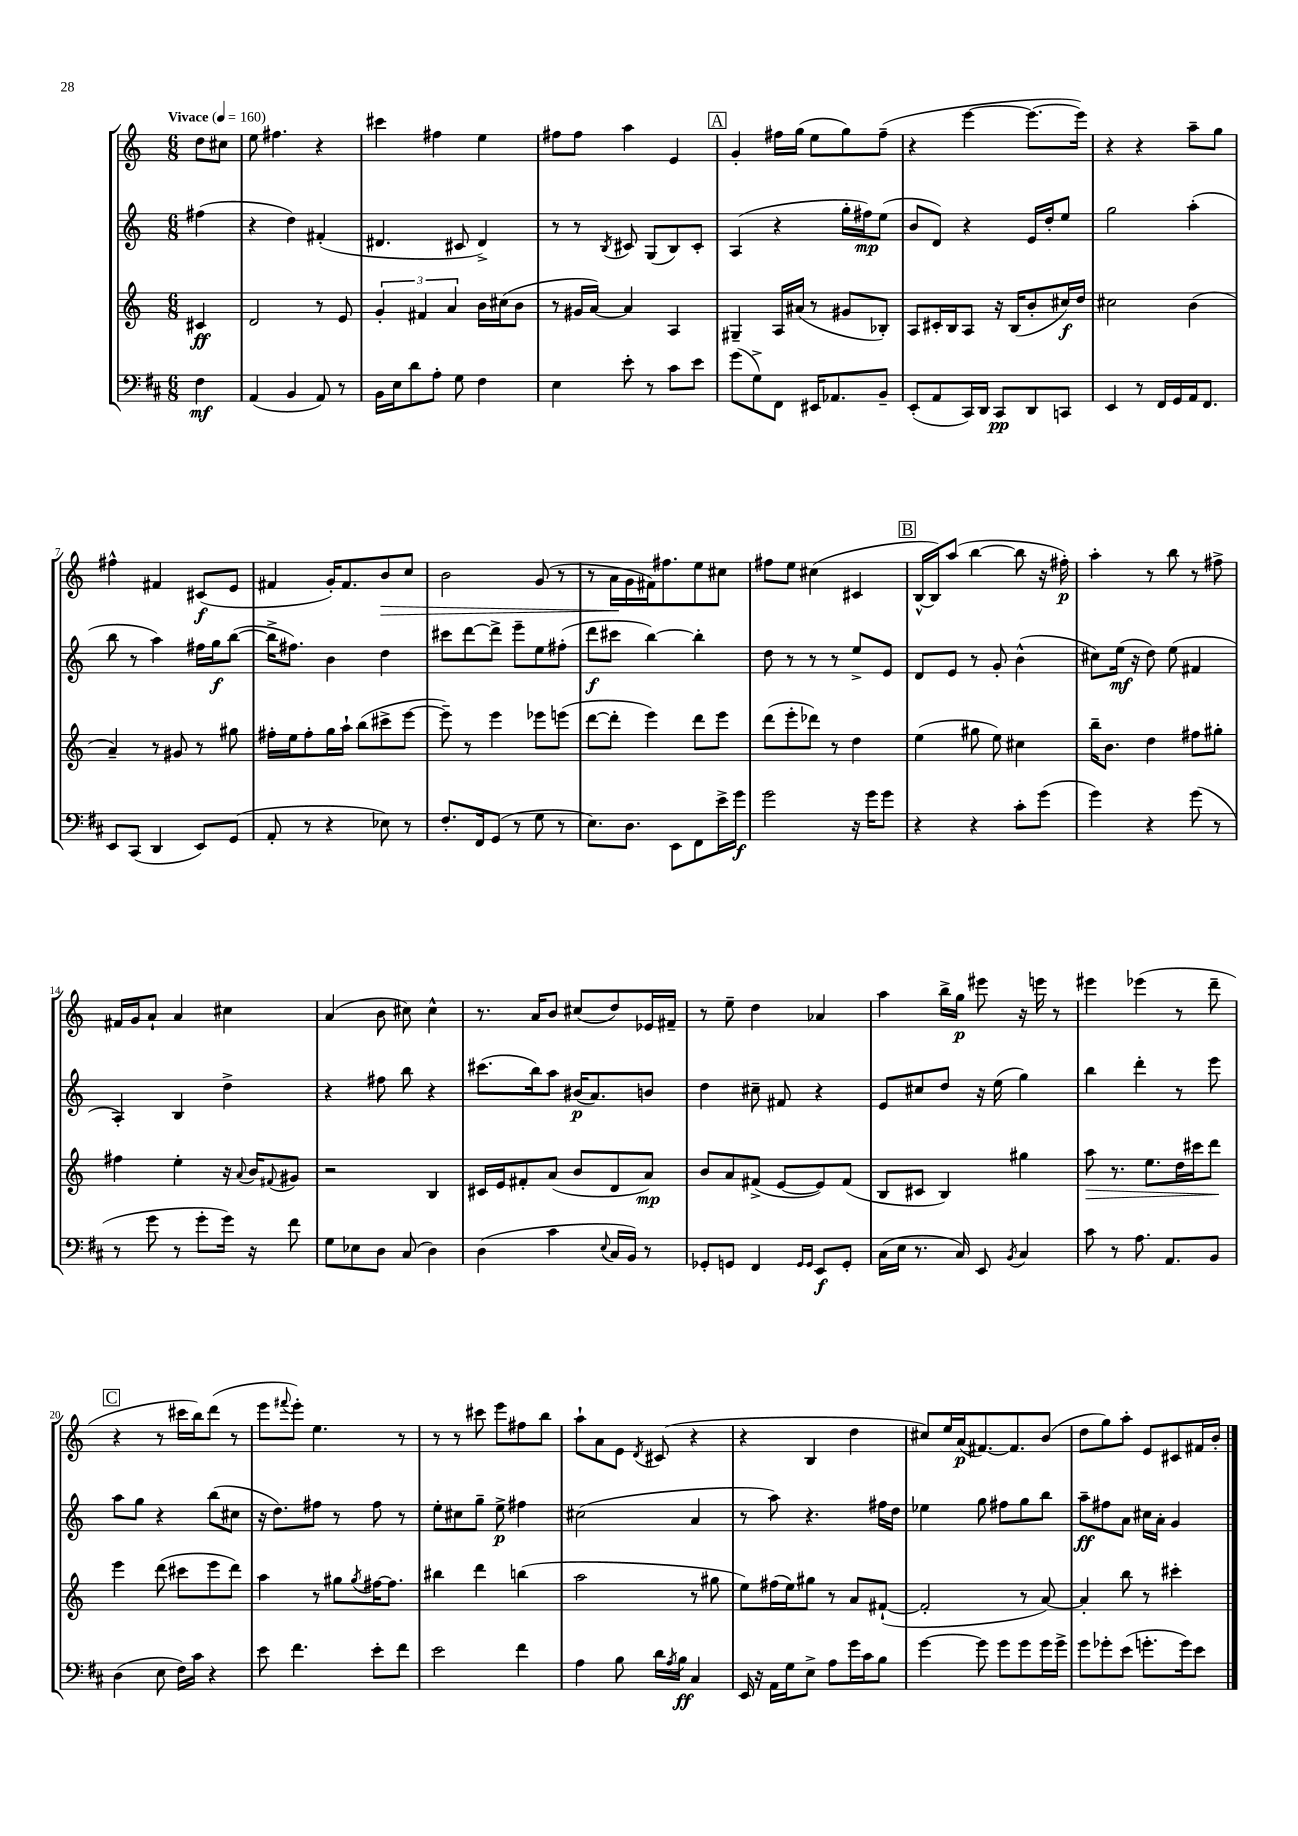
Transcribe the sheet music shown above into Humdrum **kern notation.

**kern	**dynam	**kern	**dynam	**kern	**dynam	**kern	**dynam
*part4	*part4	*part3	*part3	*part2	*part2	*part1	*part1
*staff4	*staff4	*staff3	*staff3	*staff2	*staff2	*staff1	*staff1
*clefF4	*	*clefG2	*	*clefG2	*	*clefG2	*
*k[f#c#]	*	*k[]	*	*k[]	*	*k[]	*
*M6/8	*	*M6/8	*	*M6/8	*	*M6/8	*
*MM160	*	*MM160	*	*MM160	*	*MM160	*
=	=	=	=	=	=	=	=
!	!	!	!	!	!	!LO:TX:a:B:t=Vivace	!
4F#\	mf	4c#X/	ff	(4ff#X\	.	8dd\L	.
.	.	.	.	.	.	8cc#X\J	.
=1	=1	=1	=1	=1	=1	=1	=1
(4AA/	.	2d/	.	4r	.	8ee\	.
.	.	.	.	.	.	4.ff#X\	.
4BB/	.	.	.	4dd\)	.	.	.
8AA/)	.	8r	.	(4f#X'/	.	4r	.
8r	.	8e/	.	.	.	.	.
=2	=2	=2	=2	=2	=2	=2	=2
16BB\LL	.	6g'/	.	4.d#X/	.	4ccc#X\	.
16E\J	.	.	.	.	.	.	.
8d\	.	.	.	.	.	.	.
.	.	6f#X/	.	.	.	.	.
8A'\J	.	.	.	.	.	4ff#X\	.
.	.	6a/	.	.	.	.	.
8G\	.	.	.	8c#X/	.	.	.
4F#\	.	16b\LL	.	4d#^/)	.	4ee\	.
.	.	(16cc#X\J	.	.	.	.	.
.	.	8b\J	.	.	.	.	.
=3	=3	=3	=3	=3	=3	=3	=3
4E\	.	8r	.	8r	.	8ff#X\L	.
.	.	16g#X/LL	.	8r	.	8ff#\J	.
.	.	[16a/JJ)	.	.	.	.	.
.	.	.	.	8qB/	.	.	.
8e'\	.	4a/]	.	8c#X/	.	4aa\	.
8r	.	.	.	(8G/L	.	.	.
8c#\L	.	4A/	.	8B/)	.	4e/	.
8e\J	.	.	.	8c#'/J	.	.	.
!!LO:REH:place=s1:t=A
=4	=4	=4	=4	=4	=4	=4	=4
(8g\L	.	4G#X~/	.	(4A/	.	4g'/	.
8G^\)	.	.	.	.	.	.	.
8FF#\J	.	16A/LL	.	4r	.	16ff#X\LL	.
.	.	(16a#X/JJ	.	.	.	(16gg\JJ	.
16EE#X/KL	.	8r	.	.	.	8ee\L	.
8.AA-X/	.	.	.	.	.	.	.
.	.	8g#X/L	.	16gg'\LL	.	8gg\)	.
.	.	.	.	16ff#X\J)	mp	.	.
8BB~/J	.	8B-X'/J)	.	(8ee\J	.	(8ff#~\J	.
=5	=5	=5	=5	=5	=5	=5	=5
(8EE'/L	.	8A/L	.	8b/L	.	4r	.
8AA/	.	16c#X'/L	.	8d/J)	.	.	.
.	.	16B/J	.	.	.	.	.
16CC#/L)	.	8A/J	.	4r	.	[4eee\	.
16DD/JJ	.	.	.	.	.	.	.
8CC#/L	pp	16r	.	.	.	.	.
.	.	(16B/KL	.	.	.	.	.
8DD/	.	8b'/	.	16e/LL	.	8.eee\L_	.
.	.	.	.	16dd'/J	.	.	.
8CCn/J	.	16cc#X/L)	f	8ee/J	.	.	.
.	.	16dd/JJ	.	.	.	16eee\Jk])	.
=6	=6	=6	=6	=6	=6	=6	=6
4EE/	.	2cc#X\	.	2gg\	.	4r	.
8r	.	.	.	.	.	4r	.
16FF#/LL	.	.	.	.	.	.	.
16GG/	.	.	.	.	.	.	.
16AA/J	.	(4b\	.	(4aa'\	.	8aa~\L	.
8.FF#/J	.	.	.	.	.	.	.
.	.	.	.	.	.	8gg\J	.
!!LO:LB:g=z
=7	=7	=7	=7	=7	=7	=7	=7
8EE/L	.	4a~/)	.	8bb\	.	4ff#X^^\	.
(8CC#/J	.	.	.	8r	.	.	.
4DD/	.	8r	.	4aa\)	.	4f#X/	.
.	.	8g#X/	.	.	.	.	.
8EE/L)	.	8r	.	16ff#X\LL	.	(8c#X/L	f
.	.	.	.	16gg\J	f	.	.
(8GG/J	.	8gg#X\	.	([8bb\J	.	8e/J	.
=8	=8	=8	=8	=8	=8	=8	=8
8AA'/	.	16ff#X'\LL	.	16bb^\KL]	.	4f#X/	.
.	.	16ee\J	.	8.ff#X\J)	.	.	.
8r	.	8ff#'\	.	.	.	.	.
4r	.	16gg\L	.	4b\	.	16g'/KL)	.
.	.	16aa`\JJ	.	.	.	8.f#/	.
.	.	(8bb\L	.	.	.	.	.
!	!	!	!	!	!	!	!LO:HP:b
8E-X\)	.	8ccc#X^\	.	4dd\	.	8b/	>
8r	.	[8eee\J	.	.	.	8cc/J	.
=9	=9	=9	=9	=9	=9	=9	=9
8.F#'/L	.	8eee~\])	.	8ccc#X\L	.	2b\	.
.	.	8r	.	[8ddd\	.	.	.
16FF#/k	.	.	.	.	.	.	.
(8GG/J	.	4eee\	.	8ddd^\J]	.	.	.
8r	.	.	.	8eee~\L	.	.	.
8G\	.	8eee-X\L	.	8ee\	.	(8g/	.
8r	.	(8eeen\J	.	(8ff#X'\J	.	8r	.
=10	=10	=10	=10	=10	=10	=10	=10
8.E\L)	.	[8ddd\L	.	8ddd\L	f	8r	.
.	.	8ddd'\J]	.	8ccc#X\J	.	16a\LL	.
8.D\J	.	.	.	.	.	16g\	]
.	.	4eee\)	.	[4bb\)	.	16f#X\J)	.
.	.	.	.	.	.	8.ff#X\	.
8EE\L	.	.	.	.	.	.	.
8FF#\	.	8ddd\L	.	4bb'\]	.	8ee\	.
16e^\L	.	8eee\J	.	.	.	8cc#X\J	.
16g\JJ	f	.	.	.	.	.	.
=11	=11	=11	=11	=11	=11	=11	=11
2g\	.	(8ddd\L	.	8dd\	.	8ff#X\L	.
.	.	8eee'\	.	8r	.	8ee\J	.
.	.	8ddd-X\J)	.	8r	.	(4cc#X\	.
.	.	8r	.	8r	.	.	.
16r	.	4dd\	.	8ee^/L	.	4c#X/	.
16g\KL	.	.	.	.	.	.	.
8g\J	.	.	.	8e/J	.	.	.
!!LO:REH:place=s1:t=B
=12	=12	=12	=12	=12	=12	=12	=12
4r	.	(4ee\	.	8d/L	.	[16B^^/LL	.
.	.	.	.	.	.	16B/J])	.
.	.	.	.	8e/J	.	(8aa/J	.
4r	.	8gg#X\	.	8r	.	[4bb\	.
.	.	8ee\)	.	8g'/	.	.	.
8c#'\L	.	4cc#X\	.	(4b^^\	.	8bb\]	.
(8g\J	.	.	.	.	.	16r	.
.	.	.	.	.	.	16ff#X'\)	p
=13	=13	=13	=13	=13	=13	=13	=13
4g\)	.	16bb~\KL	.	8cc#X\L)	.	4aa'\	.
.	.	8.b\J	.	.	.	.	.
.	.	.	.	(16ee\Jk	mf	.	.
.	.	.	.	16r	.	.	.
4r	.	4dd\	.	8dd\)	.	8r	.
.	.	.	.	(8ee\	.	8bb\	.
(8g\	.	8ff#X\L	.	4f#X/	.	8r	.
8r	.	8gg#X'\J	.	.	.	8ff#X^\	.
!!LO:LB:g=z
=14	=14	=14	=14	=14	=14	=14	=14
8r	.	4ff#X\	.	4A'/)	.	16f#X/LL	.
.	.	.	.	.	.	16g/J	.
8g\	.	.	.	.	.	8a`/J	.
8r	.	4ee'\	.	4B/	.	4a/	.
8g'\L	.	.	.	.	.	.	.
16g\Jk)	.	16r	.	4dd^\	.	4cc#X\	.
.	.	8qqa/	.	.	.	.	.
16r	.	16b/KL	.	.	.	.	.
.	.	8qqf#X/	.	.	.	.	.
8f#\	.	8g#X/J	.	.	.	.	.
=15	=15	=15	=15	=15	=15	=15	=15
8G\L	.	2r	.	4r	.	(4a/	.
8E-X\	.	.	.	.	.	.	.
8D\J	.	.	.	8ff#X\	.	8b\	.
(8C#/	.	.	.	8bb\	.	8cc#X\)	.
4D\)	.	4B/	.	4r	.	4cc#^^\	.
=16	=16	=16	=16	=16	=16	=16	=16
(4D\	.	16c#X/LL	.	(8.ccc#X\L	.	8.r	.
.	.	16e/J	.	.	.	.	.
.	.	8f#X'/	.	.	.	.	.
.	.	.	.	16bb\k)	.	16a/KL	.
4c#\	.	(8a/J	.	8aa\J	.	8b/J	.
.	.	8b/L	.	(16b#X/KL	p	(8cc#X/L	.
.	.	.	.	8.a/)	.	.	.
8qqE/	.	.	.	.	.	.	.
16C#/LL	.	8d/	.	.	.	8dd/)	.
16BB/JJ)	.	.	.	.	.	.	.
8r	.	8a/J)	mp	8bn/J	.	16e-X/L	.
.	.	.	.	.	.	16f#X~/JJ	.
=17	=17	=17	=17	=17	=17	=17	=17
8GG-X'/L	.	8b/L	.	4dd\	.	8r	.
8GGn/J	.	8a/	.	.	.	8ee~\	.
4FF#/	.	(8f#X^/J	.	8cc#X~\	.	4dd\	.
.	.	[8e/L	.	8f#X/	.	.	.
16qqGG/LL	.	.	.	.	.	.	.
16qqGG/JJ	.	.	.	.	.	.	.
8EE/L	f	8e/])	.	4r	.	4a-X/	.
8GG'/J	.	(8f#/J	.	.	.	.	.
=18	=18	=18	=18	=18	=18	=18	=18
(16C#\LL	.	8B/L	.	8e/L	.	4aa\	.
16E\JJ	.	.	.	.	.	.	.
8.r	.	8c#X/J	.	8cc#X/	.	.	.
.	.	4B/)	.	8dd/J	.	16bb^\LL	.
16C#/)	.	.	.	.	.	16gg\JJ	p
8EE/	.	.	.	16r	.	8eee#X\	.
.	.	.	.	(16ee\	.	.	.
8qBB/	.	.	.	.	.	.	.
4C#/	.	4gg#X\	.	4gg\)	.	16r	.
.	.	.	.	.	.	16eeen\	.
.	.	.	.	.	.	8r	.
=19	=19	=19	=19	=19	=19	=19	=19
!	!	!	!LO:HP:b	!	!	!	!
8c#\	.	8aa\	>	4bb\	.	4eee#X\	.
8r	.	8.r	.	.	.	.	.
8.A\	.	.	.	4ddd'\	.	(4eee-X\	.
.	.	8.ee\L	.	.	.	.	.
8.AA/L	.	.	.	.	.	.	.
.	.	16dd\L	.	8r	.	8r	.
.	.	16ccc#X\J	.	.	.	.	.
8BB/J	.	8ddd\J	.	8eee\	.	8ddd~\	.
.	.	.	]	.	.	.	.
!!LO:LB:g=z
!!LO:REH:place=s1:t=C
=20	=20	=20	=20	=20	=20	=20	=20
(4D\	.	4eee\	.	8aa\L	.	4r	.
.	.	.	.	8gg\J	.	.	.
8E\	.	(8ddd\	.	4r	.	8r	.
16F#\LL)	.	8ccc#X\L	.	.	.	16ccc#X\LL	.
16c#\JJ	.	.	.	.	.	16bb\J)	.
4r	.	8eee\	.	(8bb\L	.	(8ddd\J	.
.	.	8ddd\J)	.	8cc#X\J	.	8r	.
=21	=21	=21	=21	=21	=21	=21	=21
8e\	.	4aa\	.	16r	.	8eee\L	.
.	.	.	.	8.dd\L)	.	.	.
.	.	.	.	.	.	8qqfff#X/	.
4.f#\	.	.	.	.	.	8eee'\J)	.
.	.	8r	.	8ff#X\J	.	4.ee\	.
.	.	8gg#X\L	.	8r	.	.	.
.	.	8qgg#/	.	.	.	.	.
8e'\L	.	[16ff#X\K	.	8ff#\	.	.	.
.	.	8.ff#\J]	.	.	.	.	.
8f#\J	.	.	.	8r	.	8r	.
=22	=22	=22	=22	=22	=22	=22	=22
2e\	.	4bb#X\	.	8ee'\L	.	8r	.
.	.	.	.	8cc#X\	.	8r	.
.	.	4ddd\	.	8gg~\J	.	8ccc#X\	.
.	.	.	.	8ee^\	p	8eee\L	.
4f#\	.	(4bbn\	.	4ff#X\	.	8ff#X\	.
.	.	.	.	.	.	8bb\J	.
=23	=23	=23	=23	=23	=23	=23	=23
4A\	.	2aa\	.	(2cc#X\	.	8aa`\L	.
.	.	.	.	.	.	8a\	.
8B\	.	.	.	.	.	8e\J	.
.	.	.	.	.	.	8qd/	.
16d\LL	.	.	.	.	.	(8c#X/	.
8qA/	.	.	.	.	.	.	.
16B\JJ	ff	.	.	.	.	.	.
4C#/	.	8r	.	4a/	.	4r	.
.	.	8gg#X\	.	.	.	.	.
=24	=24	=24	=24	=24	=24	=24	=24
16EE/	.	8ee\L)	.	8r	.	4r	.
16r	.	.	.	.	.	.	.
16AA\LL	.	(16ff#X\L	.	8aa\)	.	.	.
16G\J	.	16ee\J)	.	.	.	.	.
8E^\J	.	8gg#X\J	.	4.r	.	4B/	.
8A\L	.	8r	.	.	.	.	.
16g\L	.	8a/L	.	.	.	4dd\	.
16c#\J	.	.	.	.	.	.	.
8B\J	.	([8f#X`/J	.	16ff#X\LL	.	.	.
.	.	.	.	16dd\JJ	.	.	.
=25	=25	=25	=25	=25	=25	=25	=25
[4g\	.	2f#'/]	.	4ee-X\	.	8cc#X/L)	.
.	.	.	.	.	.	16ee/L	.
.	.	.	.	.	.	(16a/J	p
8g\]	.	.	.	8gg\	.	[8.f#X/)	.
8g\L	.	.	.	8ff#X\L	.	.	.
.	.	.	.	.	.	8.f#/]	.
8g\	.	8r	.	8gg\	.	.	.
16g\L	.	[8a/)	.	8bb\J	.	(8b/J	.
16g^\JJ	.	.	.	.	.	.	.
=26	=26	=26	=26	=26	=26	=26	=26
8g\L	.	4a'/]	.	8aa~\L	ff	8dd\L	.
8g-X'\	.	.	.	8ff#X\	.	8gg\)	.
(8e\J	.	8bb\	.	8a\J	.	8aa'\J	.
8.gn'\L	.	8r	.	16cc#X\LL	.	8e/L	.
.	.	.	.	16a'\JJ	.	.	.
.	.	4ccc#X'\	.	4g/	.	8c#X/	.
16g\k)	.	.	.	.	.	.	.
8e\J	.	.	.	.	.	16f#X/L	.
.	.	.	.	.	.	16b'/JJ	.
==	==	==	==	==	==	==	==
*-	*-	*-	*-	*-	*-	*-	*-
